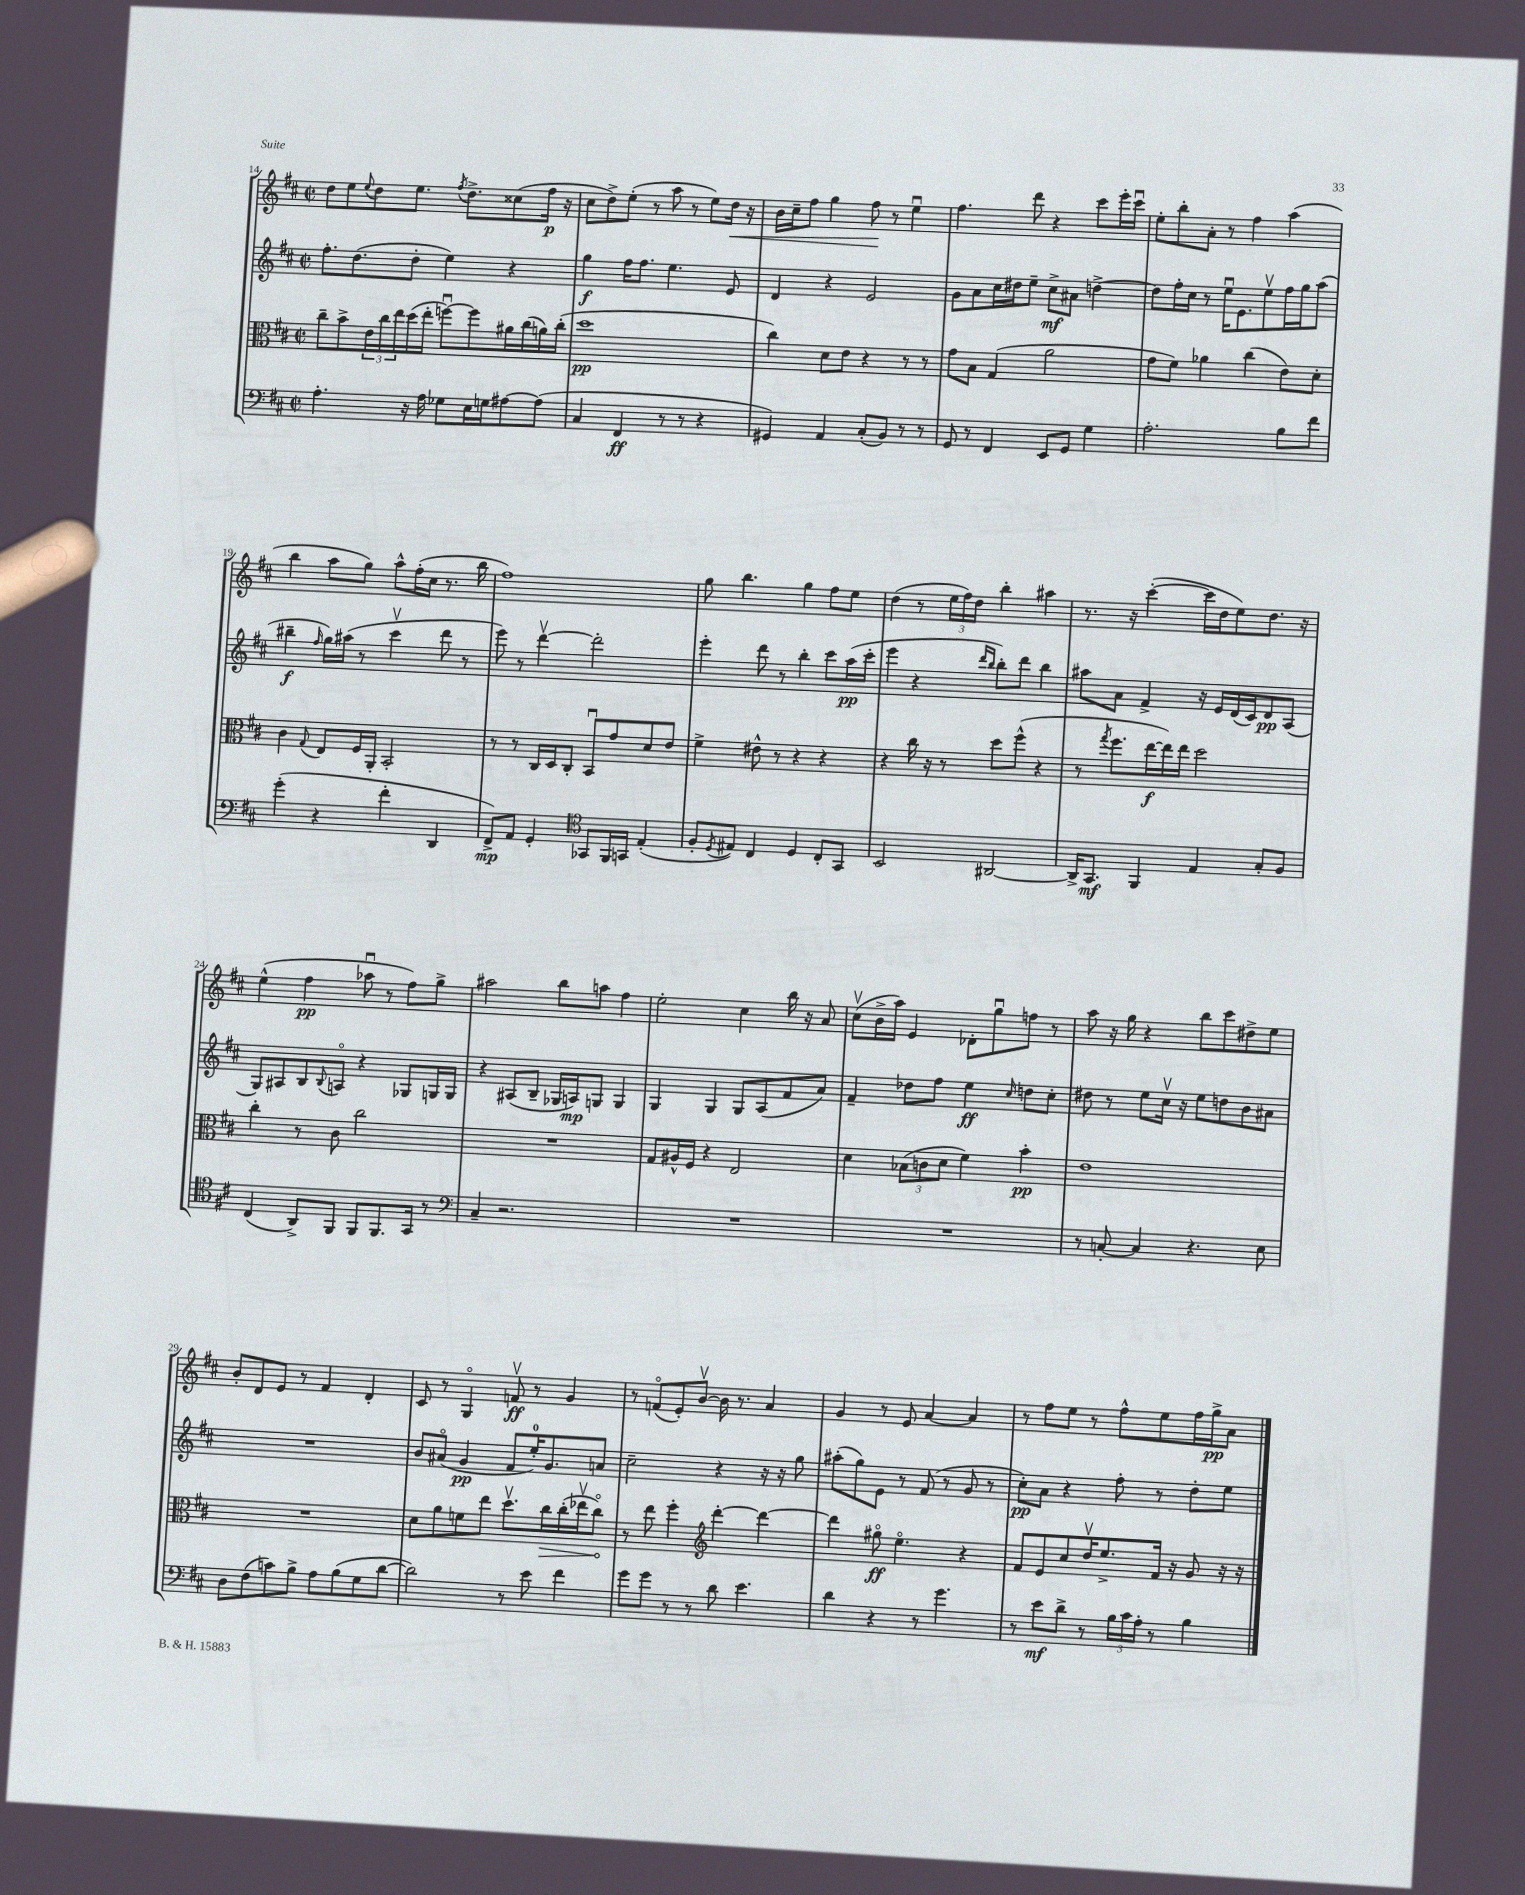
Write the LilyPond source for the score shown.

<<
\new StaffGroup <<
\new Staff = "s0" {
    \clef treble \key d \major \defaultTimeSignature \time 2/2
    d''8 e''8 \appoggiatura { e''8 } d''8 e''8. \acciaccatura { fis''8 } d''8.-> cisis''8( fis''16\p r16 |
    cis''8 d''8->) e''8-.( r8 a''8 r8 e''8) d''16\< r16 |
    b'16 cis''16-- fis''8 g''4 fis''8\! r8 e''4\downbow |
    fis''4. d'''8 r4 cis'''8 e'''16-. cis'''16\downbow |
    e''8-. b''8-. a'8-. r8 fis''4 a''4( |
    b''4 a''8 g''8) a''8-^ fis''16-.( cis''16 r8. b''16 |
    fis''1) |
    g''8 b''4. g''4 fis''8 e''8 |
    d''4( r8 \tuplet 3/2 { e''16 fis''16) d''16 } b''4-. ais''4 |
    r8. r16 cis'''4~-.( cis'''16 d''16 e''8) d''8. r16 |
    e''4-^( fis''4\pp aes''8\downbow r8 fis''8) g''8-> |
    ais''2 b''8 a''8 fis''4 |
    e''2-. cis''4 b''16 r16 a'8 |
    cis''8\upbow( b'16-> a''16) e'4 des'8-. g''8\downbow f''8 r8 |
    a''8 r16 g''16 r4 b''8 cis'''8 dis''8-> e''8 |
    b'8-. d'8 e'8 r8 fis'4 d'4-. |
    cis'8 r8 g4\flageolet f'8\upbow\ff r8 g'4 |
    r8 f'8\flageolet( e'8-.) b'8~\upbow b'16 r8. a'4 |
    g'4 r8 e'8 a'4~ a'4 |
    r8 fis''8 e''8 r8 fis''8-^ e''8 fis''16 g''16->\pp a'8 \bar "|." |
}
\new Staff = "s1" {
    \clef treble \key d \major \defaultTimeSignature \time 2/2
    fis''8.-. d''8.( d''8-. e''4) r4 |
    g''4\f fis''16 fis''8. e''4. e'8 |
    d'4 r4 e'2 |
    g'8 a'8 cis''16 dis''16 e''8-- cis''8->\mf ais'8 d''4~-> |
    d''8 fis''16-. cis''16 r8 e''16\downbow e'8. e''8\upbow fis''16 g''16 a''8( |
    bis''4--\f \grace { fis''16 } g''16) ais''16( r8 cis'''4\upbow d'''8 r8 |
    e'''8) r8 d'''4~\upbow d'''2-. |
    e'''4-. d'''8 r8 b''4-. cis'''8 a''16\pp( cis'''16-. |
    e'''4 r4 \grace { d'''16 b''16 } b''8-.) d'''8 b''4 |
    ais''8 a'8 fis'4-> r16 e'16 d'16( cis'16) d'8\pp a8( |
    g8) ais8 b8 \appoggiatura { b8 } a8\flageolet r4 ges8 g16 g16 |
    r4 ais8( b8-- ges16 a16\mp) g8 g4 |
    g4 g4 g8 a8( fis'8 a'8) |
    fis'4-- des''8 fis''8 e''4\ff \grace { cis''16 } d''8 cis''8-. |
    dis''8 r8 e''8 cis''16\upbow r16 e''8 d''8 b'8 ais'8 |
    R1 |
    b'8 ais'8\flageolet( g'4\pp fis'8 e''16-0-.) g'8. a'8 |
    cis''2-- r4 r16 r16 g''8 |
    ais''8-.( g''8) e'8 r8 fis'8( r8 g'8 r8 |
    cis''8-.\pp) a'8 r4 fis''8-. r8 d''8-. e''8 \bar "|." |
}
\new Staff = "s2" {
    \clef alto \key d \major \defaultTimeSignature \time 2/2
    cis''8-- b'8-> \tuplet 3/2 { e'16 cis''16 e''16 } d''16( e''16-. f''8~\downbow) f''8 ais'16 cis''16( a'16) cis''16-.( |
    d''1\pp |
    cis''4) d'8 e'8 r4 r8 r8 |
    g'8 b8 g4( a'2 |
    g'8 fis'8) aes'4 cis''4( e'8) d'8-. |
    cis'4 \appoggiatura { g8 } e8 fis16 a,16-. b,2-. |
    r8 r8 cis16 d16 cis8-. b,8\downbow g'8 d'8 e'8 |
    fis'4-> eis'8-^ r8 r4 r4 |
    r4 cis''16 r16 r8 d''8 fis''8-^( r4 |
    r8 \acciaccatura { g''8 } fis''8. e''16~\f e''16) e''16 d''2 |
    cis''4-. r8 cis'8 cis''2 |
    R1 |
    g8 ais16-^ fis16 r4 e2 |
    d'4 \tuplet 3/2 { bes8( c'8 d'8 } fis'4) b'4-.\pp |
    e'1 |
    R1 |
    d'8 a'8 f'8 e''8 d''8.\upbow \once \override Hairpin.circled-tip = ##t cis''16\> cis''16-.( ees''16\upbow cis''8\flageolet\!) |
    r8 e''8 fis''4-. \clef treble d'''4~-. d'''4~ |
    d'''4 gis''8\flageolet\ff e''4.\flageolet r4 |
    fis'8 e'8 cis''8 d''16\upbow e''8.-> fis'16 r16 g'8 r16 r16 \bar "|." |
}
\new Staff = "s3" {
    \clef bass \key d \major \defaultTimeSignature \time 2/2
    a4.-. r16 a16 ges8 e16 g16 ais8~ ais8( |
    cis4 fis,4\ff r8 r8 r4 |
    gis,4) a,4 cis8-.( b,8) r8 r8 |
    g,8 r8 fis,4 e,8 g,8 g4 |
    a2.-. b8 fis'8 |
    g'4-.( r4 fis'4-. d,4 |
    fis,8->\mp) a,8 g,4-. \clef tenor ges,8 fis,16 g,16 e4-.( |
    fis8-. \acciaccatura { d8 } eis8) cis4 d4 cis8-. g,8 |
    b,2 ais,2~ |
    ais,16-> g,8.\mf fis,4 e4 g8-. fis8 |
    cis4( a,8->) fis,8 fis,8 fis,8. g,16 r8 |
    \clef bass cis4-- r2. |
    R1 |
    R1 |
    r8 c8~-. c4 r4. e8 |
    d8 fis8( c'8) b8-> a8 b8( g8 d'8~ |
    d'2) r8 e'8 fis'4 |
    g'8 g'8 r8 r8 d'8 e'4. |
    d'4 r4 r8 g'4. |
    r8 e'8\mf d'8-> r8 \tuplet 3/2 { b16 cis'16 a16-. } r8 b4 \bar "|." |
}
>>
>>
\layout { \context { \Score currentBarNumber = #14 } }
